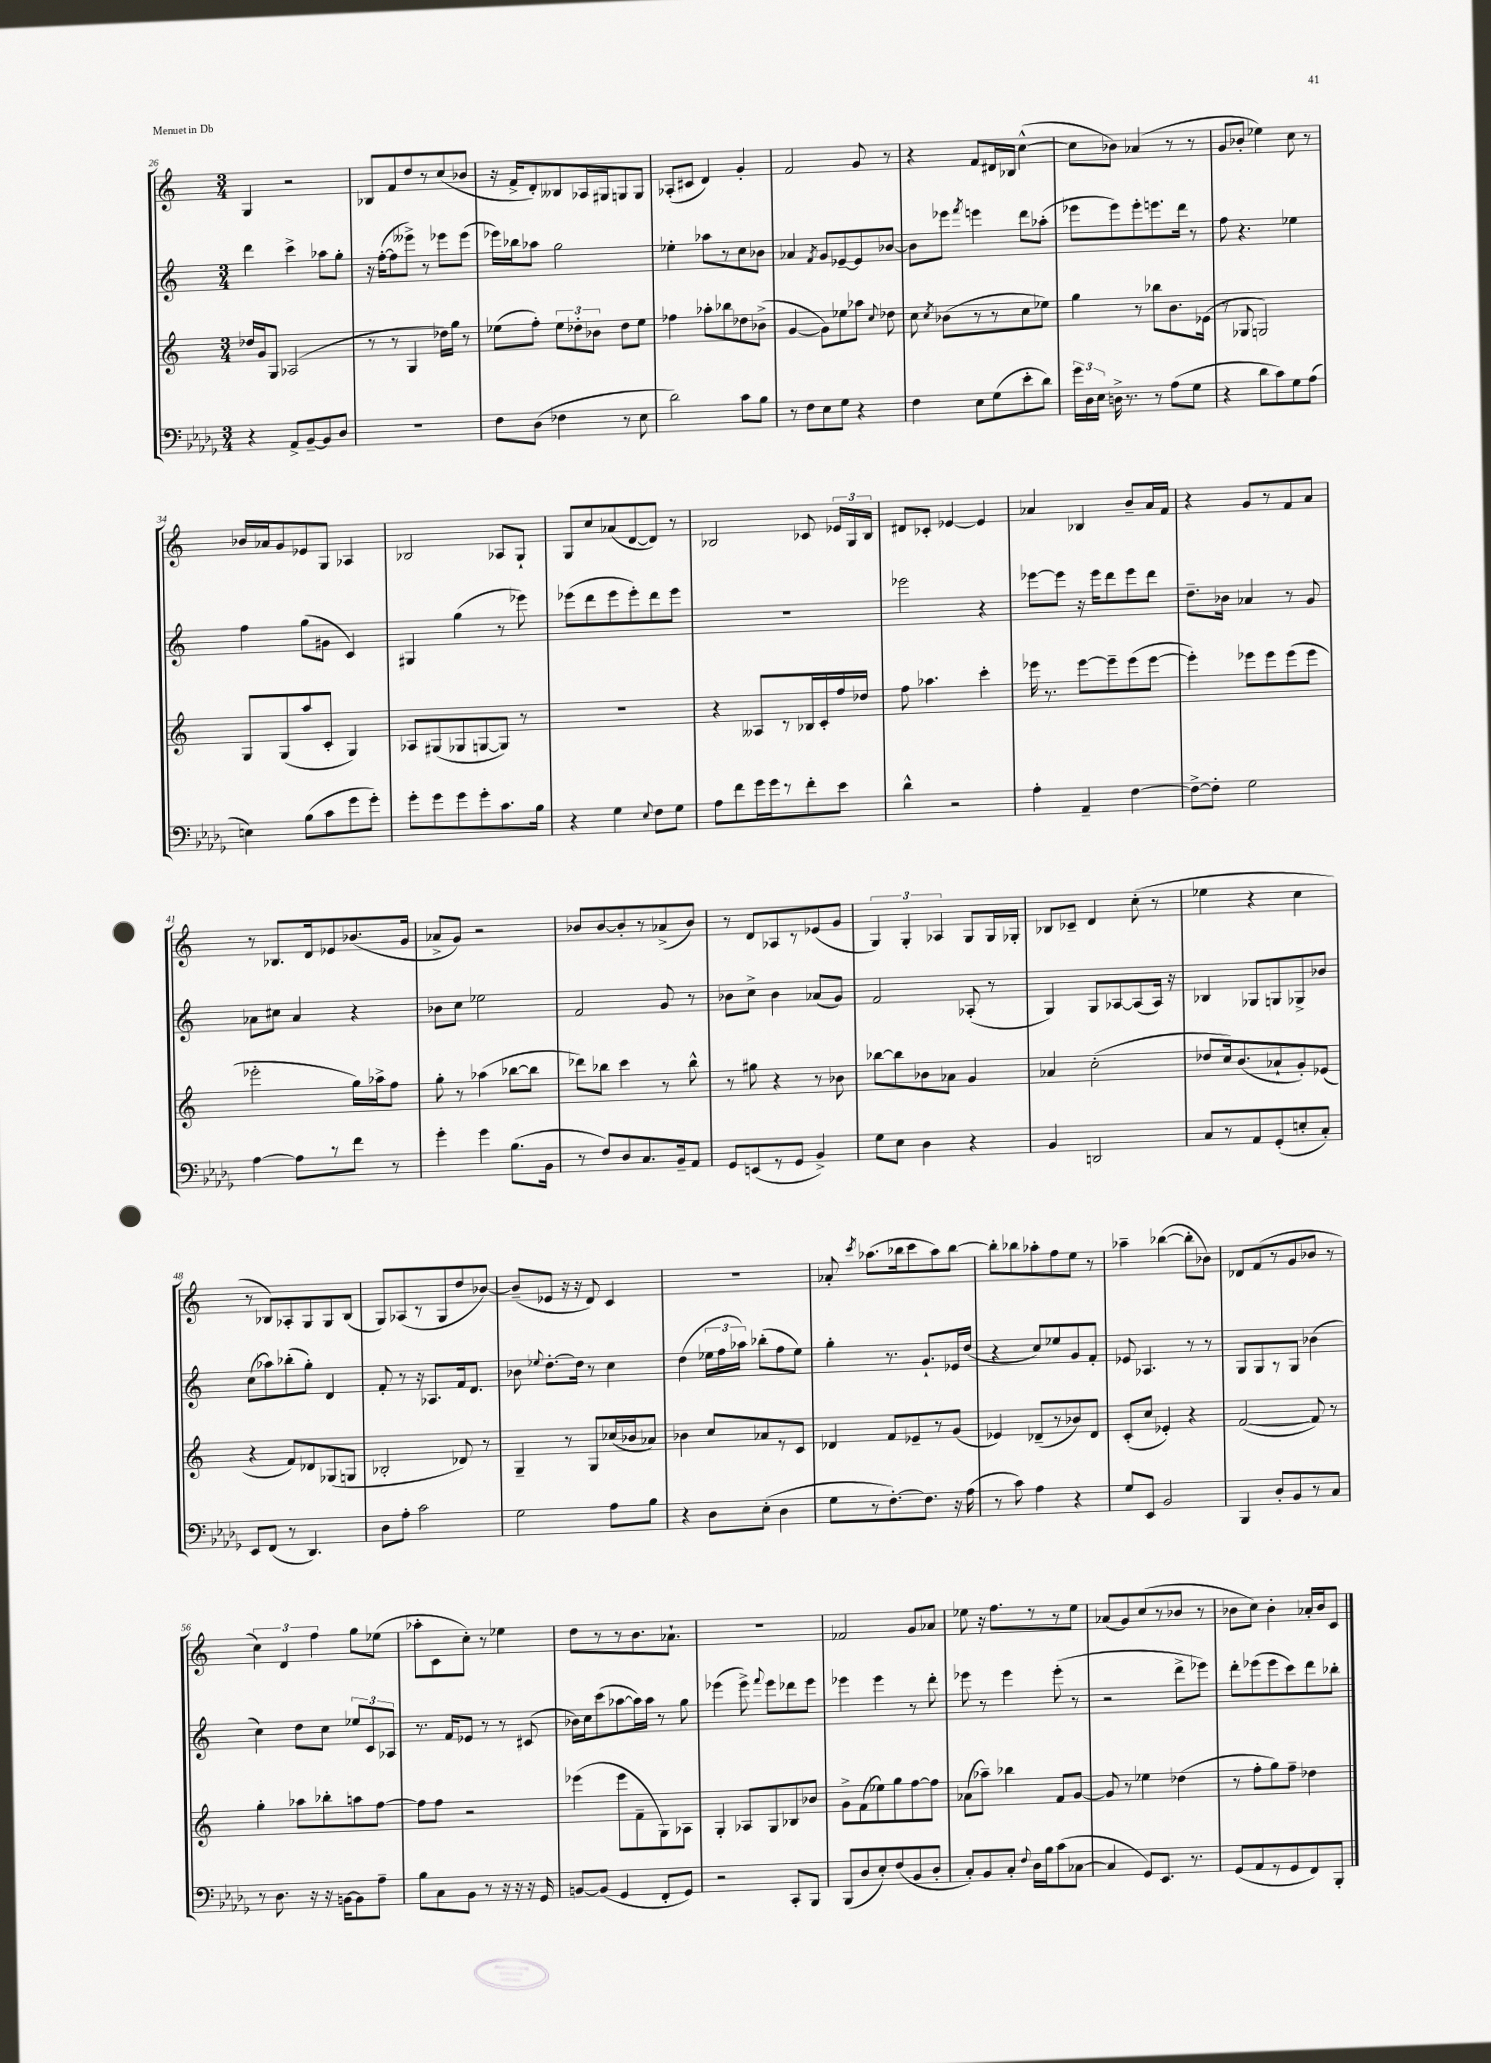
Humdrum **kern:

**kern	**kern	**kern	**kern
*staff4	*staff3	*staff2	*staff1
*clefF4	*clefG2	*clefG2	*clefG2
*k[b-e-a-d-g-]	*k[]	*k[]	*k[]
*M3/4	*M3/4	*M3/4	*M3/4
4r	16dd-	4ddd	4G
.	16g	.	.
.	8G	.	.
8AA-^	(2A-	4ccc^	2r
[8BB-~	.	.	.
8BB-]	.	8aa-	.
8D-	.	8gg'	.
=	=	=	=
2.r	8r	16r	8B-
.	.	([16ff'	.
.	8r	8ff]	8f
.	4G	8eee--^)	8dd
.	.	8r	8r
.	16dd-)	8eee-	(8cc
.	16gg	.	.
.	8r	(8eee-	8b-
=	=	=	=
8F	(8ee-	16eee-)	16r
.	.	16bb-	16f^
(8D-	8ff')	8aa-	8d')
4F-	12ee-	2gg	8B--
.	12dd-'	.	.
.	.	.	16A-
.	12b-	.	.
.	.	.	16G#
8r	8dd-	.	8G
8E-	8ee-	.	8G
=	=	=	=
2d-)	4ff-	4ee-'	(8A-'
.	.	.	8c#
.	8aa-'	8aa-	4d)
.	8bb-	8r	.
8c	8dd-	8cc	4g'
8B-	(8b-^	8b-	.
=	=	=	=
8r	[4g	4a-	2f
8F	.	.	.
.	.	8qf	.
8E-	8g])	8g	.
8G-	8ee-	[8e-~	.
4r	8aa-	8e-]	8g
.	8qqcc	.	.
.	8dd-	[8b-	8r
=	=	=	=
4F	8cc	8b-]	4r
.	8qcc	.	.
.	(8b-	8eee-	.
.	.	8qfff	.
8E-	8r	4eee	8f
(8G-	8r	.	16d#
.	.	.	16B-
8e-'	8cc	8ddd	([4cc^^
8d-)	8ee-)	(8aa-'	.
=	=	=	=
24g-	4gg	8eee-	8cc]
24D-	.	.	.
24E-	.	.	.
16D^	.	8eee-)	8b-)
8.r	.	.	.
.	8r	8eee-'	(4a-
8r	8bb-	8.eee	.
(8A-	8.b	.	8r
.	.	16ddd	.
8G-	.	8r	8r
.	(16e-	.	.
=	=	=	=
4r	8r	8ff	8g
.	8G-	4.r	8b-'
8d-	2G)	.	4ee-)
8c)	.	.	.
8G-	.	4ee-	8cc
(8A-	.	.	8r
=	=	=	=
4E)	8G	4ff	16b-
.	.	.	16a-
.	(8G	.	8g
(8B-	8aa	(8gg	8e-
8c	8c'	8g#	8G
8g-	4G)	4c)	4A-
8g-')	.	.	.
=	=	=	=
8g-'	8A-	4G#	2B-
8g-	(8G#	.	.
8g-	8G-	(4gg	.
8g-'	[8G	.	.
8.c	8G])	8r	8A-
.	8r	8eee-)	8G`
16B-	.	.	.
=	=	=	=
4r	2.r	(8eee-	8G
.	.	8ddd	8cc
4G-	.	8eee-	(8a-
.	.	8eee-')	[8d
8qqE-	.	.	.
8F	.	8ddd	8d])
8G-	.	8eee-	8r
=	=	=	=
8A-	4r	2.r	2B-
8f	.	.	.
16g-	8A--	.	.
16g-	.	.	.
8r	8r	.	.
8f'	16B-	.	8c-
.	16c'	.	.
8e-	16ff	.	24e-
.	.	.	24G
.	16dd-	.	.
.	.	.	24B-
=	=	=	=
4d-^^	8ff	2eee-	8d#
.	4.aa-	.	8c-'
2r	.	.	[4e-
.	4ccc'	4r	4e-]
=	=	=	=
4A-'	16eee-	[8eee-	4a-
.	8.r	.	.
.	.	8eee-]	.
4AA-~	[8eee-	16r	4B-
.	.	16eee-	.
.	8eee-~]	8ddd	.
[4F	(8eee-	8eee-	8b~
.	[8eee-	8ddd	16a-
.	.	.	16f
=	=	=	=
8F^_	4eee-'])	8.dd~	4r
8F']	.	.	.
.	.	16b-	.
2G-	8eee-	4a-	8g
.	8eee-	.	8r
.	(8eee-	8r	8f
.	8eee-	8g	8a
=	=	=	=
[4A-	2eee-'	8a-	8r
.	.	8cc#	8.B-
8A-]	.	4a-	.
.	.	.	16d
8r	.	.	8e-
8f	16gg)	4r	(8.b-
.	16aa-^	.	.
8r	8ff	.	.
.	.	.	16g
=	=	=	=
4g-'	8gg'	8b-	8a-^
.	8r	8cc	8g)
4g-	(4aa-	2ee-	2r
(8.B-	[8bb-	.	.
.	8bb-]	.	.
16BB-	.	.	.
=	=	=	=
8r	8ddd-)	2f	8b-
8F)	8bb-	.	[8b-
8D-	4ccc	.	8b-']
8.C	.	.	8r
.	8r	8g	(8a-^
16BB-~	.	.	.
8AA-	8bb-^^	8r	8b-)
=	=	=	=
8GG-	8r	8b-	8r
(8EE	8gg#	8cc^	8d
8r	4r	4b-	8A-
8GG-	.	.	8r
4BB-^)	8r	(8a-	(8e-
.	8b-	8g)	8g
=	=	=	=
8G-	[8bb-	2f	6G)
8E-	8bb-]	.	.
.	.	.	6G'
4D-	8b-	.	.
.	.	.	6A-
.	8a-	.	.
4r	4g	(8A-'	8G
.	.	8r	16G
.	.	.	16G-'
=	=	=	=
4BB-	4a-	4G)	8B-
.	.	.	8c-~
2DD	(2cc'	8G	4d
.	.	[8A-	.
.	.	(8A-]	(8cc'
.	.	16A-)	8r
.	.	16r	.
=	=	=	=
8C	8dd-	4B-	4ee-
8r	16cc)	.	.
.	(8.b	.	.
8AA-	.	8G-	4r
(8GG-'	8a-`	8G	.
8E'	8g')	8G-^	4cc
8C')	(8e-	8b-	.
=	=	=	=
8EE-	4r	(8cc	8r
(8FF	.	8aa-)	8B-)
8r	8f)	(8bb-'	8A-'
4.DD-)	8d-	8gg')	8G
.	(8G-	4d	8G
.	8G	.	(8B-
=	=	=	=
8D-	2B-'	8f'	8G)
8A-'	.	8r	(8A-
2c	.	16r	8r
.	.	8.A-	.
.	.	.	8G
.	8d-)	16f	8dd
.	.	8.d	.
.	8r	.	[8b-)
=	=	=	=
2G-	4G~	8b-	(8b-~]
.	.	8qqee-	.
.	.	[8.dd'	8e-
.	8r	.	16r
.	.	16dd]	16r
.	8G	8r	8d)
8A-	(16cc-	4cc	4c
.	16b-	.	.
8B-	8a-)	.	.
=	=	=	=
4r	4b-	(4dd	2.r
8D-	8cc	24ee-	.
.	.	24ff	.
.	.	24aa-)	.
(8E-'	8a-	(8bb-'	.
4D-	8r	8ff	.
.	8c	8ee-)	.
=	=	=	=
8G-	4d-	4gg'	8a-'
.	.	.	8qccc
8r	.	.	(8.aa-
[8.F')	8f	8.r	.
.	.	.	16bb-
.	8e-~	.	8ccc
8.F]	.	8.g`	.
.	8r	.	8aa-)
16r	(8g	16e-	[8bb-
(16A-	.	(16dd	.
=	=	=	=
8r	4e-)	4r	8bb-']
8c)	.	.	8bb-
4A-	(8d-~	8cc)	8aa-'
.	8r	8ee-	8ff
4r	8b-)	8g	8ee
.	8d-	8f'	8r
=	=	=	=
8G-	(8c'	8e-	4aa-~
8EE-	8cc	4.A-	.
2BB-	4e-')	.	([4bb-
.	4r	8r	8bb-']
.	.	8r	8b-)
=	=	=	=
4BBB-	([2f	8G	8d-
.	.	8G	(8f
8D-'	.	8r	8r
8BB-	.	8G	8g
8r	8f])	(4b-	8b-
8C	8r	.	8r
=	=	=	=
8r	4gg'	4cc)	6cc)
8.D-	.	.	.
.	.	.	6d
.	8aa-	8dd	.
16r	.	.	.
.	.	.	6ff
16r	8bb-'	8cc	.
[16BB	.	.	.
8BB]	8aa	12ee-	8gg
.	.	12c	.
8A-~	[8ff	.	(8ee-
.	.	12A-	.
=	=	=	=
8B-	8ff]	8.r	8aa-'
8C	8ff	.	8c
.	.	16f	.
8BB-	2r	8e-	8cc')
8r	.	8r	8r
16r	.	8r	4ee-
16r	.	.	.
16r	.	(8c#	.
16GG-	.	.	.
=	=	=	=
[8BB	(4eee-	16b-)	8dd
.	.	16cc	.
(8BB]	.	(8ccc	8r
4GG-	8eee-	[8aa-	8r
.	8f~	16aa-])	8.b
.	.	16aa-	.
8FF'	8G)	8r	.
.	.	.	8.a-`
8GG-)	8A-	8gg	.
=	=	=	=
2r	4G'	(4eee-	2.r
.	8A-	8eee-^)	.
.	.	8qqfff	.
.	8G	8eee-	.
8CC'	8B-	8ddd-	.
8BBB-	8b-	8eee-	.
=	=	=	=
(8BBB-	8g^	4eee-	2f-
8D-	(8f	.	.
8E-')	8ee-)	4eee-	.
(8F	8gg	.	.
8BB-	[8ff	8r	8g
8D-'	8ff]	8ddd'	8a-
=	=	=	=
8C')	(8a-	8eee-	8ee-
8BB-	8aa-~)	8r	16r
.	.	.	8.ff
8C'	4bb-	4eee-	.
8qqF	.	.	.
16D-	.	.	8r
16B-	.	.	.
(8c	8f	(8eee-'	8r
[8C-	[8g	8r	8ee-
=	=	=	=
4C-]	8g]	2r	(8a-
.	8r	.	8g)
8GG-)	4ee-	.	(8cc
8.EE-	.	.	8r
.	(4dd-	8ddd^	8b-
8.r	.	.	.
.	.	8eee-)	8r
=	=	=	=
(8GG-	8r	8ddd'	8b-
8AA-	8ff'	(8eee-	8cc)
8r	8gg)	8eee-	4b-'
8GG-	8ff~	8ccc)	.
8FF)	4dd-	8ddd	16a-'
.	.	.	16b-
8BBB-'	.	8bb-'	8c
==	==	==	==
*-	*-	*-	*-
